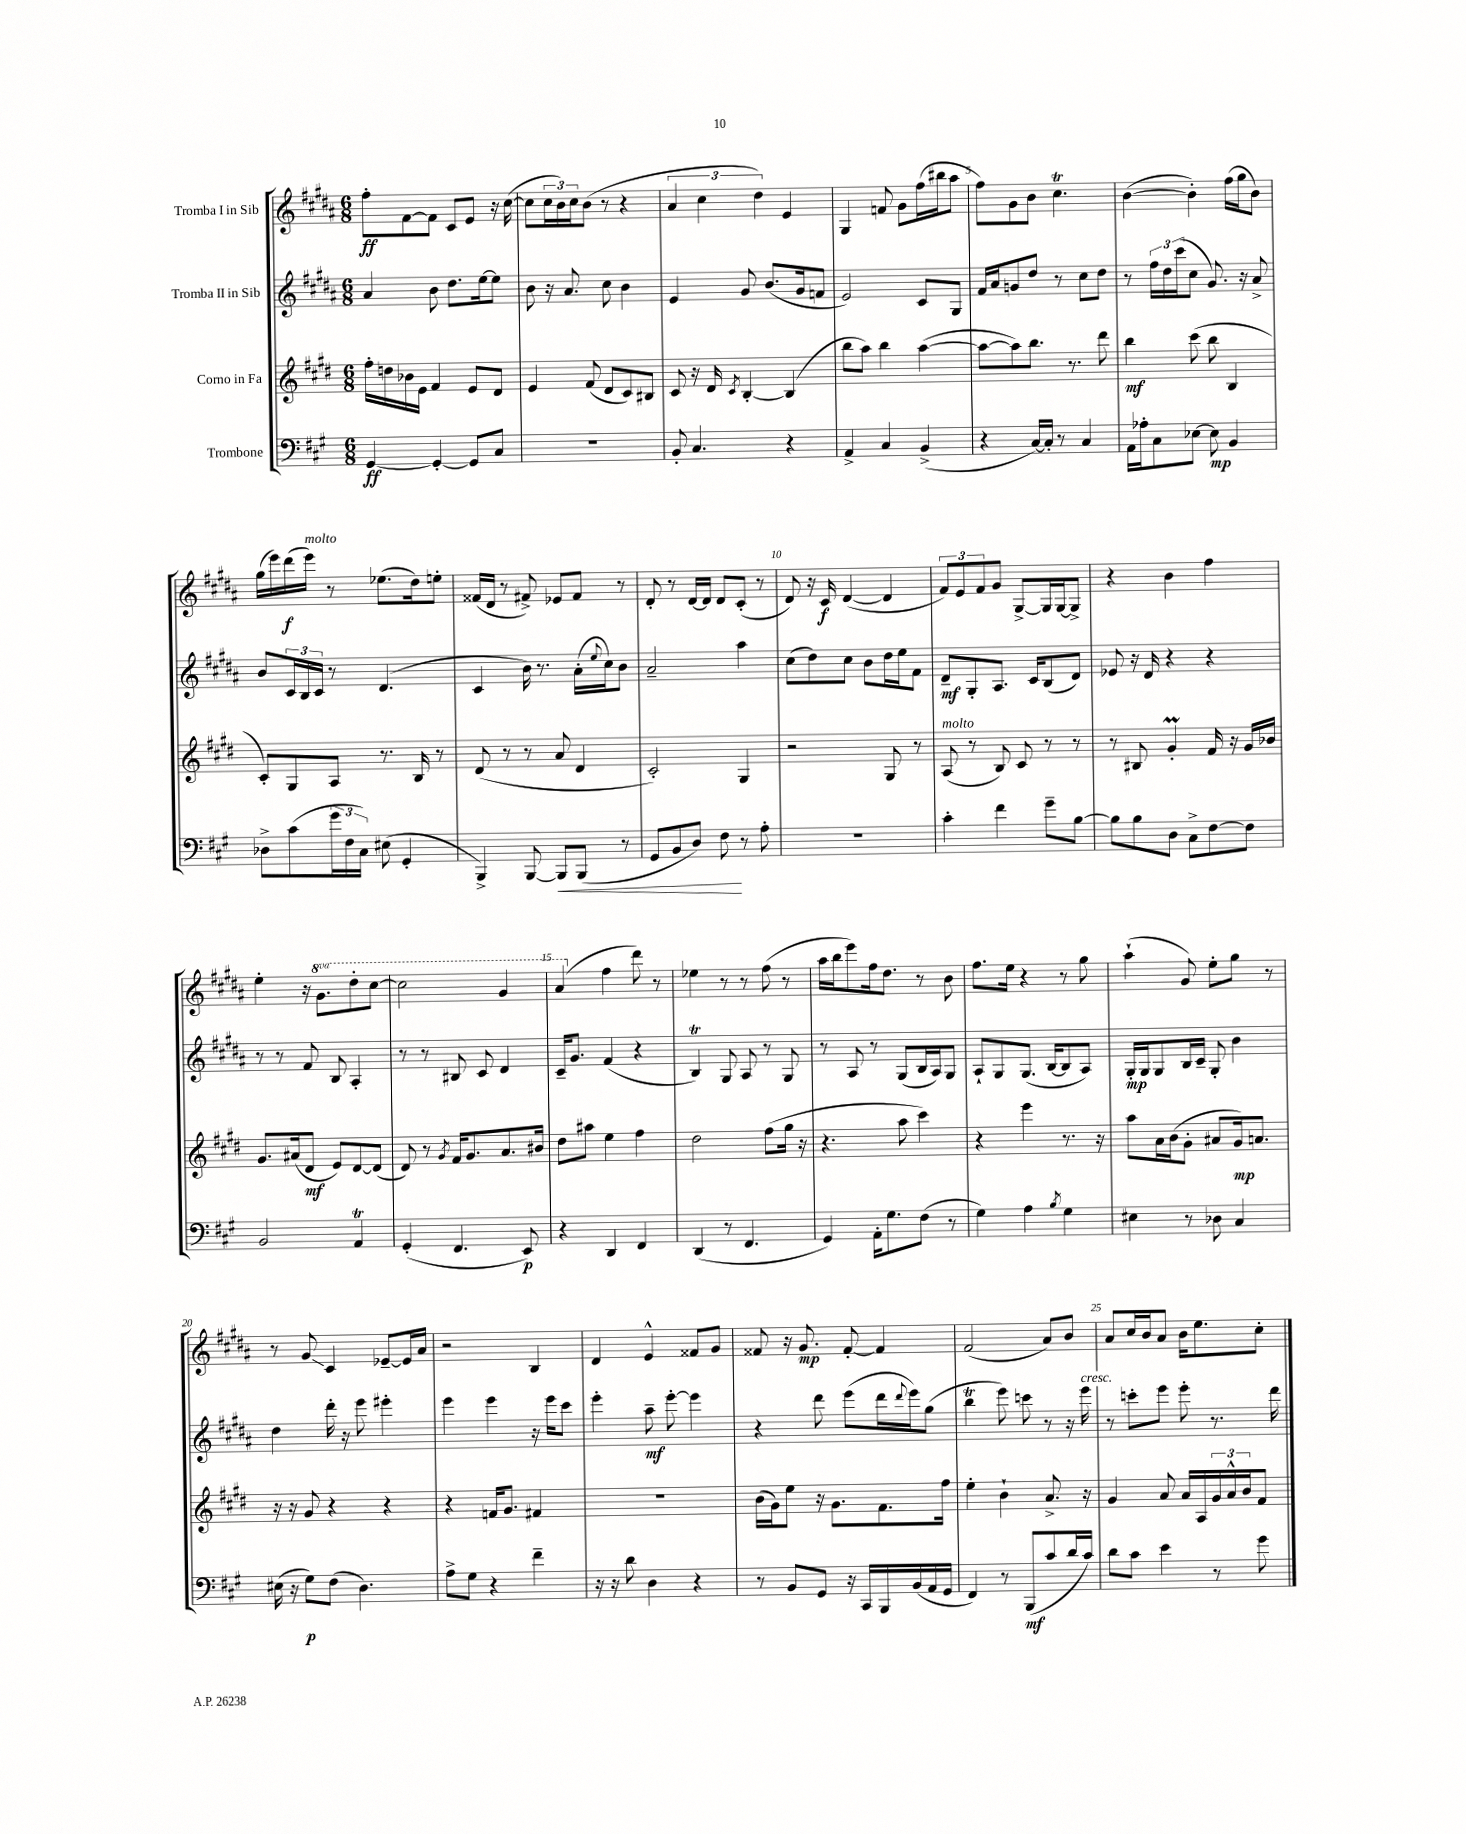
<<
\new StaffGroup <<
\new Staff = "s0" \with { instrumentName = "Tromba I in Sib" } {
    \clef treble \key b \major \numericTimeSignature \time 6/8 \set Staff.ottavationMarkups = #ottavation-simple-ordinals
    fis''8-.\ff fis'8~ fis'8 cis'8 e'8 r16 cis''16~( |
    cis''8 \tuplet 3/2 { cis''16 b'16) cis''16 } b'8( r8 r4 |
    \tuplet 3/2 { ais'4 cis''4 dis''4) } e'4 |
    gis4 f'8 gis'8 fis''16( bis''16 ais''8 |
    fis''8) gis'8 b'8 cis''4.\trill |
    b'4~( b'4-.) fis''16( gis''16 b'8) |
    gis''16( e'''16) dis'''16\f( e'''16^\markup { \italic "molto" }) r8 ees''8.( dis''16) e''8-. |
    fisis'16( dis'16 r8 fis'8->) ees'8 fis'8 r8 |
    dis'8-. r8 dis'16~ dis'16 dis'8 cis'8-.( r8 |
    dis'8) r16 cis'16\f dis'4~( dis'4 |
    \tuplet 3/2 { fis'8) e'8 fis'8 } gis'8 gis8~-> gis16 gis16~ gis8-> |
    r4 b'4 fis''4 |
    e''4-. r16 \ottava #1 gis''8. dis'''8-. cis'''8~ |
    cis'''2 gis''4 |
    ais''4( \ottava #0 fis''4 dis'''8) r8 |
    ees''4 r8 r8 fis''8( r8 |
    ais''16 b''16 e'''8) fis''16 dis''8. r8 b'8 |
    fis''8. e''16 r4 r8 gis''8 |
    ais''4-!( gis'8) e''8-. gis''8 r8 |
    r8 gis'8\glissando cis'4 ees'8~-- ees'16 ais'16 |
    r2 b4 |
    dis'4 e'4-^ fisis'8 gis'8 |
    fisis'8 r16 gis'8.\mp fisis'8~-. fisis'4 |
    fis'2( ais'8) b'8 |
    ais'8 cis''16 b'16 ais'8 b'16 e''8. cis''8-. \bar "|." |
}
\new Staff = "s1" \with { instrumentName = "Tromba II in Sib" } {
    \clef treble \key b \major \numericTimeSignature \time 6/8
    ais'4 b'8 dis''8. e''16~ e''8 |
    b'8 r16 ais'8. cis''8 b'4 |
    e'4 gis'8 b'8.( gis'16 f'8 |
    e'2) cis'8 gis8 |
    fis'16 ais'16 g'8 dis''8 r8 cis''8 dis''8 |
    r8 \tuplet 3/2 { fis''16 dis''16 cis'''16( } cis''8 gis'8.) r16 ais'8-> |
    b'8 \tuplet 3/2 { cis'16 b16 cis'16 } r8 dis'4.( |
    cis'4 b'16) r8. ais'16-.( \appoggiatura { e''8 } cis''16) b'8 |
    ais'2-- ais''4 |
    cis''8( dis''8) cis''8 b'8 dis''16 e''16 fis'8 |
    dis'8--\mf gis8-. ais8. cis'16 b8( dis'8) |
    ees'8 r16 dis'16 r4 r4 |
    r8 r8 fis'8 b8 ais4-. |
    r8 r8 bis8 cis'8 dis'4 |
    cis'16-- gis'8. fis'4( r4 |
    b4\trill) gis8 ais8 r8 gis8 |
    r8 ais8 r8 gis8( b16 ais16) gis8 |
    ais8-! gis8 gis8.( b16~ b8 ais8) |
    gis16-.\mp gis16 gis8 b16 cis'16-- gis8-. b'4 |
    dis''4 dis'''16-. r16 e'''8 eis'''4-. |
    e'''4 e'''4 r16 e'''16 cis'''8 |
    e'''4-. ais''8--\mf e'''8~-. e'''4 |
    r4 dis'''8 e'''8( dis'''16 \appoggiatura { dis'''8 } e'''16) gis''8( |
    b''4\trill e'''8) c'''8 r8 r16 e'''16^\markup { \italic "cresc." } |
    r8 c'''8-. e'''8 e'''8-. r8. dis'''16 \bar "|." |
}
\new Staff = "s2" \with { instrumentName = "Corno in Fa" } {
    \clef treble \key e \major \numericTimeSignature \time 6/8
    fis''16-. d''16 bes'16 e'16 fis'4 e'8 dis'8 |
    e'4 fis'8( dis'8 cis'8) bis8 |
    cis'8 r16 dis'16 \acciaccatura { cis'8 } b4~-. b4( |
    b''8 a''8) b''4 a''4~( |
    a''8~ a''8) b''8. r8. dis'''8 |
    b''4\mf cis'''8( b''8 b4 |
    cis'8-.) gis8 a8 r8. b16 r8 |
    dis'8( r8 r8 a'8 dis'4 |
    cis'2-.) gis4 |
    r2 gis8 r8 |
    a8^\markup { \italic "molto" }( r8 b8) cis'8 r8 r8 |
    r8 bis8 gis'4-.\prall fis'16 r16 gis'16 bes'16 |
    gis'8. ais'16( dis'8\mf e'8) dis'8~ dis'8( |
    dis'8) r8 \acciaccatura { gis'8 } fis'16 gis'8. a'8. bis'16 |
    dis''8 ais''8 e''4 fis''4 |
    dis''2 fis''8( gis''16 r16 |
    r4. a''8 cis'''4) |
    r4 e'''4 r8. r16 |
    a''8 a'16 b'16( gis'8-. ais'8 gis'16\mp) a'8. |
    r16 r16 gis'8 r4 r4 |
    r4 f'16 gis'8. fis'4 |
    R2. |
    b'16( gis'16) e''8 r16 gis'8. fis'8. fis''16 |
    e''4-. b'4-! a'8.-> r16 |
    gis'4 a'8 a'16 a16 \tuplet 3/2 { gis'16 a'16-^ b'16 } fis'8 \bar "|." |
}
\new Staff = "s3" \with { instrumentName = "Trombone" } {
    \clef bass \key a \major \numericTimeSignature \time 6/8
    gis,4~\ff gis,4~-. gis,8 cis8 |
    r2. |
    b,8-. cis4. r4 |
    a,4-> cis4 b,4->( |
    r4 cis16~) cis16-. r8 cis4 |
    a,16 aes16-. cis8 ees8~ ees8\mp b,4 |
    des8-> cis'8( \tuplet 3/2 { gis'16 fis16 cis16) } eis8( gis,4-. |
    b,,4->) b,,8~ b,,8\< b,,8( r8 |
    gis,8 b,8 d8) fis8\! r8 a8-. |
    R2. |
    cis'4-. fis'4 gis'8-- b8~ |
    b8 b8 d8 cis8-> fis8~ fis8 |
    b,2 a,4\trill |
    gis,4-.( fis,4. e,8\p) |
    r4 d,4 fis,4 |
    d,4( r8 fis,4. |
    gis,4) a,16-. gis8. fis8( r8 |
    gis4) a4 \acciaccatura { b8 } gis4 |
    eis4 r8 des8 cis4 |
    eis16( r16 gis8\p) fis8( d4.) |
    a8-> gis8 r4 fis'4-- |
    r16 r16 d'8 d4 r4 |
    r8 b,8 gis,8 r16 cis,16 b,,16 b,16( a,16 gis,16 |
    fis,4) r8 b,,8\mf( cis'8 d'16 cis'16) |
    d'8 cis'8 e'4 r8 gis'8 \bar "|." |
}
>>
>>
\layout { \context { \Score \override BarNumber.break-visibility = ##(#f #t #t) barNumberVisibility = #(every-nth-bar-number-visible 5) } }
